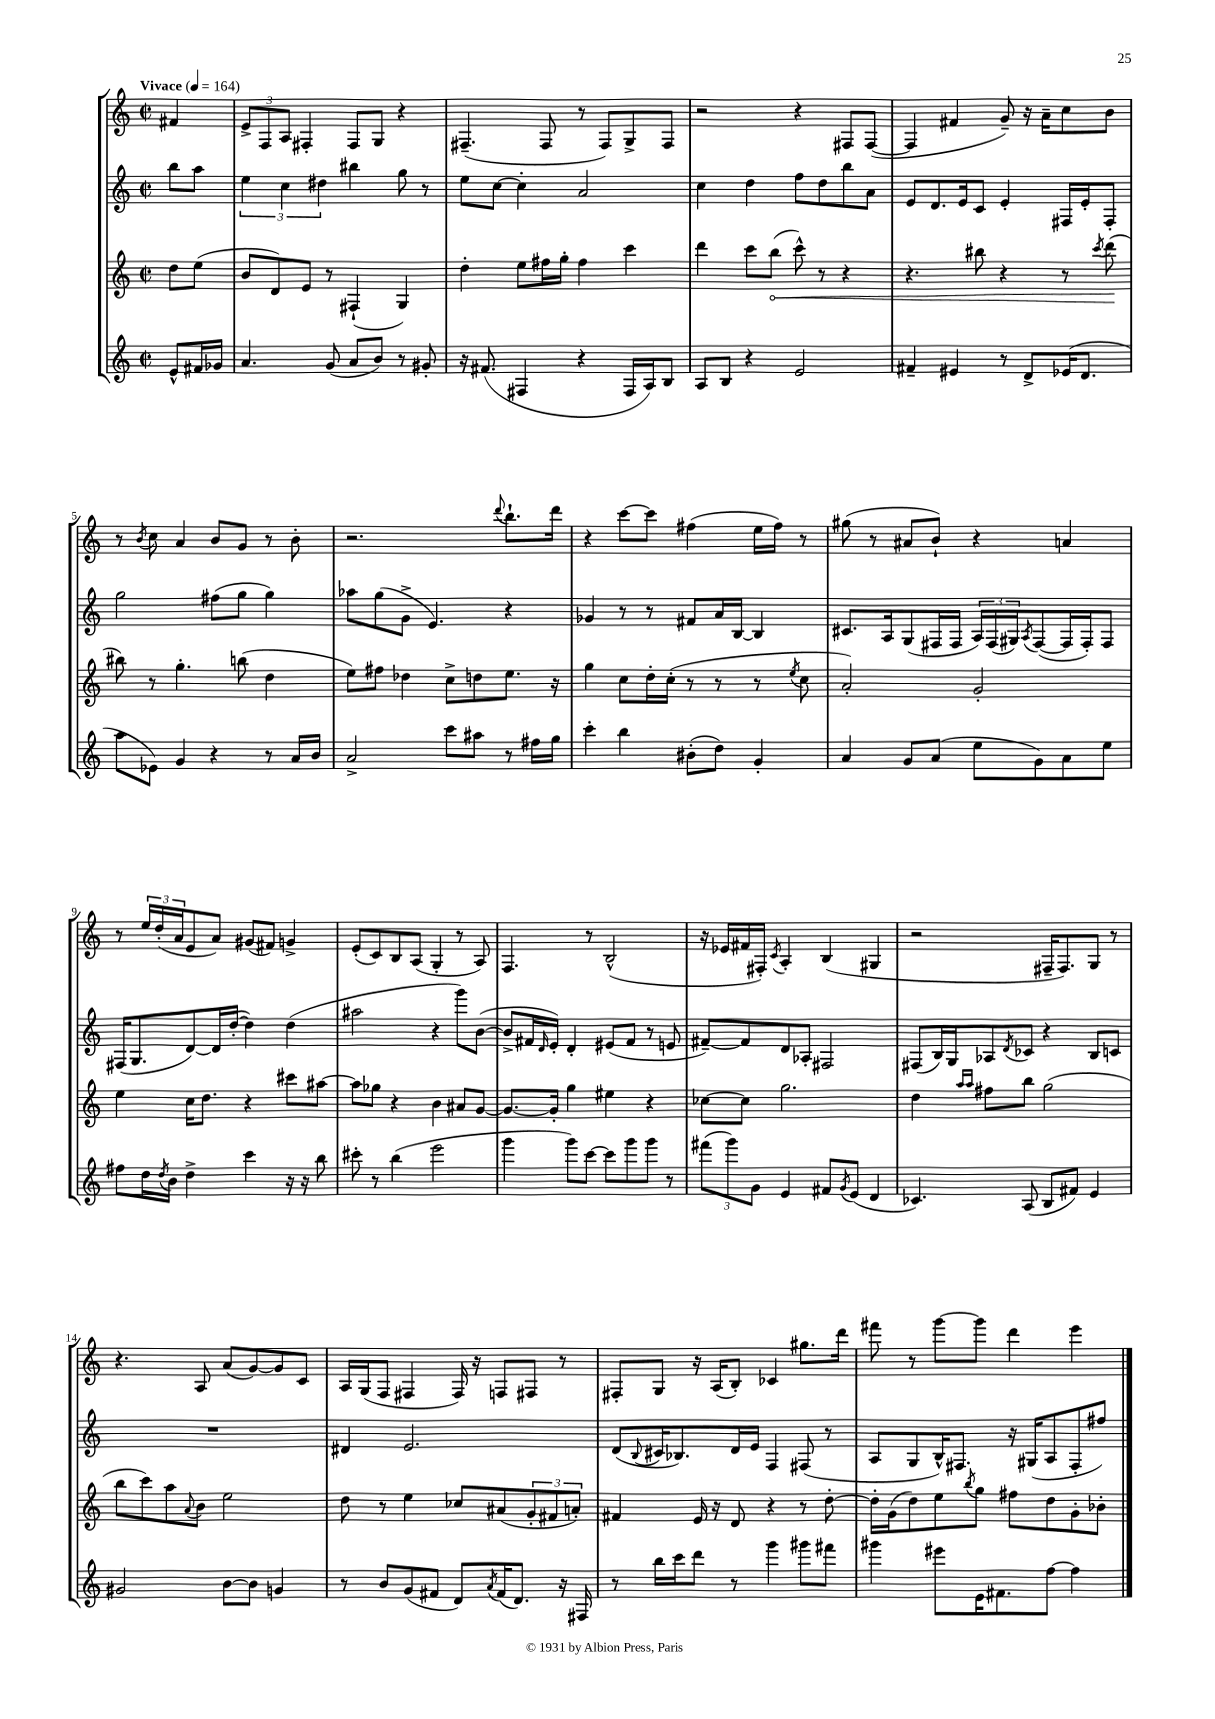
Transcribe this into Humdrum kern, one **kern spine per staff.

**kern	**kern	**dynam	**kern	**kern
*part4	*part3	*part3	*part2	*part1
*staff4	*staff3	*staff3	*staff2	*staff1
*clefG2	*clefG2	*	*clefG2	*clefG2
*k[]	*k[]	*	*k[]	*k[]
*M2/2	*M2/2	*	*M2/2	*M2/2
*met(c|)	*met(c|)	*	*met(c|)	*met(c|)
*MM164	*MM164	*	*MM164	*MM164
=	=	=	=	=
!	!	!	!	!LO:TX:a:B:t=Vivace
8e^^/L	8dd\L	.	8bb\L	4f#X/
16f#X/L	(8ee\J	.	8aa\J	.
16g-X/JJ	.	.	.	.
=1	=1	=1	=1	=1
4.a/	8b/L	.	6ee\	12e^/L
.	.	.	.	12F/
.	8d/)	.	.	.
.	.	.	6cc\	12A/J
.	8e/J	.	.	4F#X'/
.	.	.	6dd#X\	.
(8g/	8r	.	.	.
8a/L	(4F#X`/	.	4bb#X\	8F#/L
8b/J)	.	.	.	8G/J
8r	4G/)	.	8gg\	4r
8g#X'/	.	.	8r	.
=2	=2	=2	=2	=2
16r	4dd'\	.	8ee\L	(4.F#X~/
(8.f#X/	.	.	.	.
.	.	.	[8cc\J	.
4F#X/	8ee\L	.	4cc'\]	.
.	16ff#X\L	.	.	8F#/
.	16gg'\JJ	.	.	.
4r	4ff#\	.	2a/	8r
.	.	.	.	8F#/L)
16F#/LL	4ccc\	.	.	8G^/
16A/J)	.	.	.	.
8B/J	.	.	.	8F#/J
=3	=3	=3	=3	=3
8A/L	4ddd\	.	4cc\	2r
8B/J	.	.	.	.
4r	8ccc\L	.	4dd\	.
!	!	!LO:HP:b	!	!
.	(8bb\J	<	.	.
2e/	8ccc^^\)	.	8ff\L	4r
.	8r	.	8dd\	.
.	4r	.	8bb\	8F#X/L
.	.	.	8a\J	([8F#/J
=4	=4	=4	=4	=4
4f#X~/	4.r	.	8e/L	4F#/]
.	.	.	8.d/	.
4e#X/	.	.	.	4f#X/
.	.	.	16e/k	.
.	8bb#X\	.	8c/J	.
8r	4r	.	4e'/	8g~/)
8d^/L	.	.	.	16r
.	.	.	.	16a~\KL
(16e-X/K	8r	.	16F#X/LL	8cc\
8.d/J	.	.	16e'/J	.
.	8qccc/	.	.	.
.	(8ddd\	.	8F#'/J	8b\J
.	.	[	.	.
!!LO:LB:g=z
=5	=5	=5	=5	=5
8aa\L	8bb#X\)	.	2gg\	8r
.	.	.	.	8qb/
8e-X\J)	8r	.	.	8cc\
4g/	4.gg'\	.	.	4a/
4r	.	.	(8ff#X\L	8b/L
.	(8bbn\	.	8gg\J	8g/J
8r	4dd\	.	4gg\)	8r
16a/LL	.	.	.	8b'\
16b/JJ	.	.	.	.
=6	=6	=6	=6	=6
2a^/	8ee\L)	.	8aa-X\L	2.r
.	8ff#X\J	.	(8gg\	.
.	4dd-X\	.	8g^\J	.
.	.	.	4.e/)	.
8ccc\L	8cc^\L	.	.	.
8aa#X\J	8ddn\	.	.	.
.	.	.	.	8qqddd/
8r	8.ee\J	.	4r	8.bb`\L
16ff#X\LL	.	.	.	.
16gg\JJ	16r	.	.	16ddd\Jk
=7	=7	=7	=7	=7
4ccc'\	4gg\	.	4g-X/	4r
4bb\	8cc\L	.	8r	[8ccc\L
.	16dd'\L	.	8r	8ccc\J]
.	(16cc'\JJ	.	.	.
(8b#X'\L	8r	.	8f#X/L	(4ff#X\
8dd\J)	8r	.	16a/L	.
.	.	.	[16B/JJ	.
4g'/	8r	.	4B/]	16ee\LL
.	.	.	.	16ff#\JJ)
.	8qee/	.	.	.
.	8cc\	.	.	8r
=8	=8	=8	=8	=8
4a/	2a'/)	.	8.c#X/L	(8gg#X\
.	.	.	.	8r
.	.	.	16A/k	.
8g/L	.	.	(8G/	8a#X/L
(8a/J	.	.	16F#X/L	8b`/J)
.	.	.	16F#/JJ	.
8ee\L	2g'/	.	24A/LL)	4r
.	.	.	(24F#/	.
.	.	.	24G#X/J)	.
.	.	.	8qA/	.
8g\)	.	.	([8F#/	.
8a\	.	.	16F#/L]	4an/
.	.	.	16F#'/J)	.
8ee\J	.	.	8F#/J	.
!!LO:LB:g=z
=9	=9	=9	=9	=9
8ff#X\L	4ee\	.	(16F#X/KL	8r
.	.	.	8.G/	.
16dd\L	.	.	.	24ee/LL
.	.	.	.	(24dd'/
8qdd/	.	.	.	.
16b\JJ	.	.	.	.
.	.	.	.	24a/J
4dd^\	16cc\KL	.	[8d/)	8e/
.	8.dd\J	.	.	.
.	.	.	16d/L]	8a/J)
.	.	.	([16dd'/JJ	.
4ccc\	4r	.	4dd\])	(8g#X/L
.	.	.	.	8f#X/J)
16r	8ccc#X\L	.	(4dd\	4gn^/
16r	.	.	.	.
8bb\	[8aa#X\J	.	.	.
=10	=10	=10	=10	=10
8ccc#X'\	8aa#\L]	.	2aa#X\	(8e'/L
8r	8gg-X\J	.	.	8c/)
(4bb\	4r	.	.	8B/
.	.	.	.	(8A/J
2eee\	4b\	.	4r	4G'/
.	8a#X/L	.	8ggg\L)	8r
.	[8g/J	.	([8b\J	8A/)
=11	=11	=11	=11	=11
4ggg\	8.g/L_	.	8b^/L]	4.F/
.	.	.	16f#X/L	.
.	.	.	16qqd/	.
.	16g'/Jk]	.	16e'/JJ)	.
8ggg\L)	4gg\	.	4d'/	.
[8ccc\J	.	.	.	8r
8ccc\L]	4ee#X\	.	(8e#X/L	(2B^^/
8ggg\	.	.	8f#/J	.
8ggg\J	4r	.	8r	.
8r	.	.	8en/	.
=12	=12	=12	=12	=12
(12fff#X\L	[8cc-X\L	.	[8f#X~/L)	16r
.	.	.	.	16e-X/LL
12ggg\)	.	.	.	.
.	8cc-\J]	.	8f#/]	16f#X/
12g\J	.	.	.	.
.	.	.	.	16F#X'/JJ)
.	.	.	.	8qc/
4e/	2.gg\	.	8d/	4A'/
.	.	.	8A-X'/J	.
8f#X/L	.	.	2F#X/	(4B/
8qg/	.	.	.	.
(8e/J	.	.	.	.
4d/	.	.	.	4G#X/
=13	=13	=13	=13	=13
4.c-X/)	4dd\	.	(8F#X/L	2r
.	.	.	16B/L)	.
.	.	.	16G/J	.
.	16qqaa/LL	.	.	.
.	16qqaa/JJ	.	.	.
.	8ff#X\L	.	8A-X/	.
.	.	.	8qd/	.
(8A/	8bb\J	.	8c-X/J	.
8B/L	(2gg\	.	4r	16F#X~/KL
.	.	.	.	8.F#/)
8f#X/J)	.	.	.	.
4e/	.	.	8B/L	8G/J
.	.	.	8cn/J	8r
!!LO:LB:g=z
=14	=14	=14	=14	=14
2g#X/	8bb\L	.	1r	4.r
.	8ccc\)	.	.	.
.	8aa\	.	.	.
.	8qqa/	.	.	.
.	8b\J	.	.	8A/
[8b\L	2ee\	.	.	(8a/L
8b\J]	.	.	.	[8g/)
4gn/	.	.	.	8g/]
.	.	.	.	8c/J
=15	=15	=15	=15	=15
8r	8dd\	.	4d#X/	16A/LL
.	.	.	.	(16G/J
8b/L	8r	.	.	8F/J
(8g/	4ee\	.	2.e/	4F#X/
8f#X/J	.	.	.	.
8d/L)	8cc-X/L	.	.	16F#/)
.	.	.	.	16r
8qa/	.	.	.	.
(16f#/K	(8a#X/	.	.	8Fn/L
8.d/J)	.	.	.	.
.	12g'/	.	.	8F#X/J
.	12f#X/	.	.	.
16r	.	.	.	8r
.	12an'/J)	.	.	.
16F#X/	.	.	.	.
=16	=16	=16	=16	=16
8r	4f#X/	.	(8d/L	8F#X'/L
.	.	.	8qqB/	.
16bb\LL	.	.	16c#X/K	8G/J
16ccc\J	.	.	8.B-X/)	.
8ddd\J	16e/	.	.	16r
.	16r	.	.	(16A/KL
8r	8d/	.	16d/L	8B'/J)
.	.	.	16e/JJ	.
4ggg\	4r	.	4F/	4c-X/
8ggg#X\L	8r	.	(8F#X/	8.gg#X\L
8fff#X\J	[8dd'\	.	8r	.
.	.	.	.	16ddd\Jk
=17	=17	=17	=17	=17
4ggg#X\	16dd'\LL]	.	8A/L	8fff#X\
.	(16g\J	.	.	.
.	8dd\)	.	8G/	8r
8eee#X\L	8ee\	.	16B^^/K)	[8ggg\L
.	.	.	8.F#X/J	.
.	8qbb/	.	.	.
16e\K	8gg\J	.	.	8ggg\J]
8.f#X\	.	.	.	.
.	8ff#X\L	.	16r	4ddd\
.	.	.	(16G#X/KL	.
[8ff\J	8dd\	.	8A/	.
4ff\]	8g'\	.	8F#'/	4eee\
.	8b-X'\J	.	8ff#X/J)	.
==	==	==	==	==
*-	*-	*-	*-	*-
